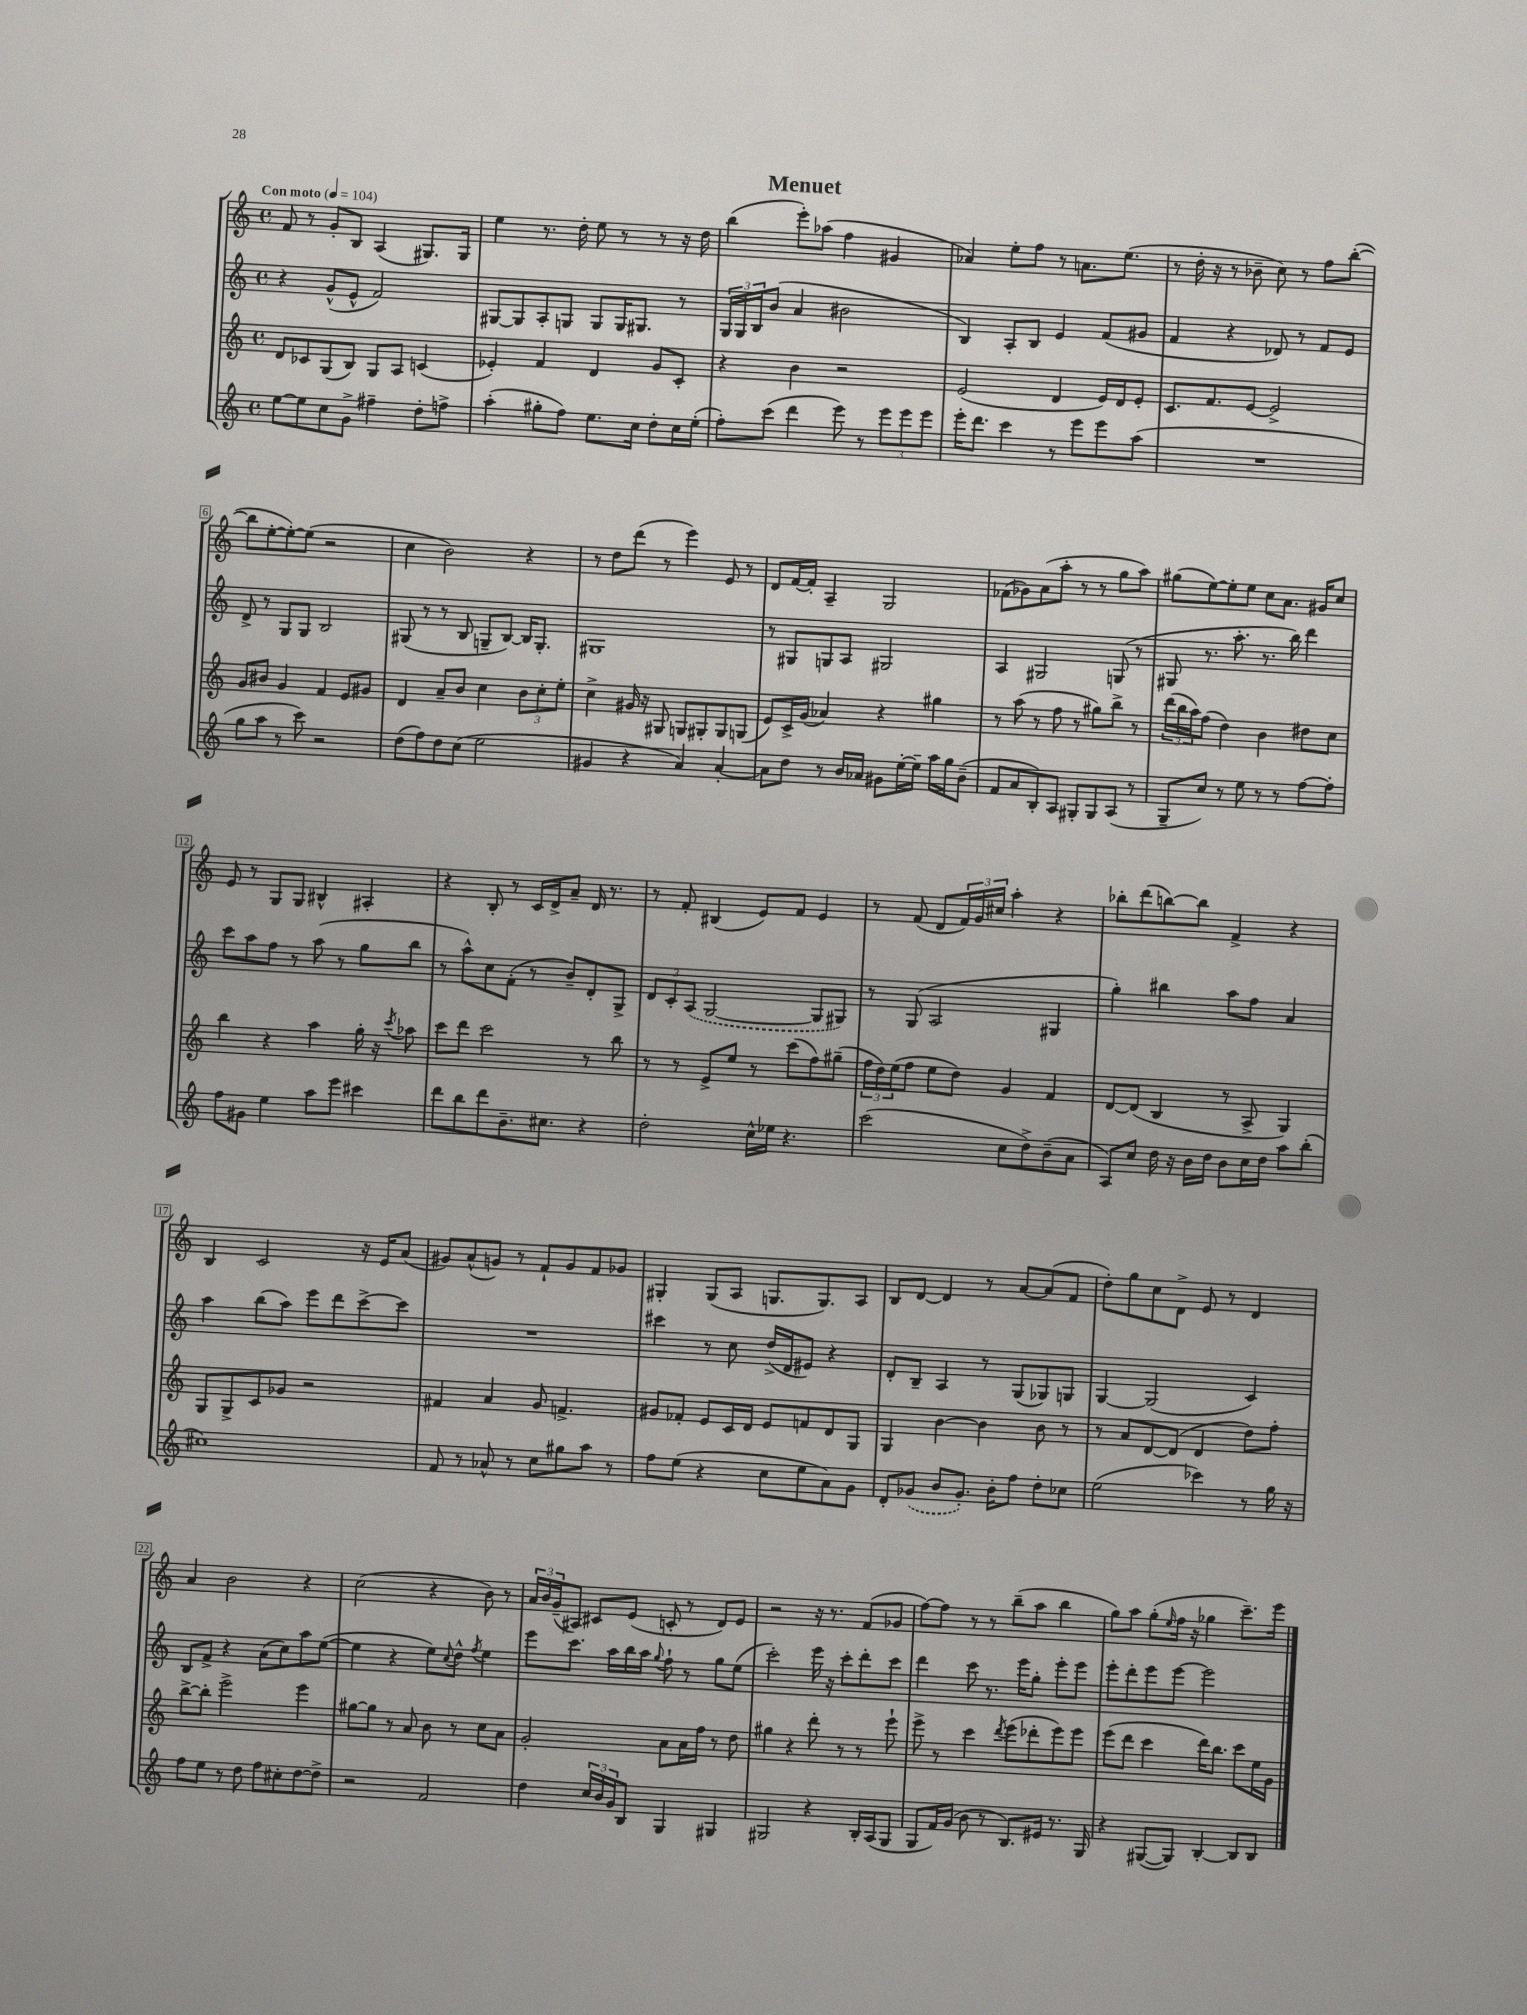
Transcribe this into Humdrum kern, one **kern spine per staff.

**kern	**kern	**kern	**kern
*staff4	*staff3	*staff2	*staff1
*clefG2	*clefG2	*clefG2	*clefG2
*k[]	*k[]	*k[]	*k[]
*M4/4	*M4/4	*M4/4	*M4/4
*met(c)	*met(c)	*met(c)	*met(c)
*MM104	*MM104	*MM104	*MM104
[8ee\L	8d/L	4r	8f/
8ee\]	8c-/	.	8r
8cc\	(8G/	(8g^^/L	8g'/L
8g^\J	8B/J)	8e^^/J	8B/J
4ff#~\	8G/L	2f/)	(4A/
.	8A/J	.	.
8dd'\L	(4c/	.	8.G#/L)
8ff^\J	.	.	.
.	.	.	16G#/Jk
=	=	=	=
(4aa'\	4e-'/)	[8G#/L	4ee\
.	.	8G#/]	.
8gg#'\L	4f/	8A'/	8.r
8ff\J)	.	8G/J	.
.	.	.	16dd'\
8.ee\L	4d/	8G/L	8ee\
.	.	16G/K	8r
16cc\Jk	.	8.G#/J	.
8dd'\L	8g/L	.	8r
16cc\L	8c'/J	8r	16r
(16ee'\JJ	.	.	16dd\
=	=	=	=
8ff'\L)	4r	24G/LL	(4bb\
.	.	24G/	.
.	.	24B/J	.
(8ccc\J	.	(8b/J	.
4ddd\	4b\	4a/	8eee'\L)
.	.	.	(8aa-\J
8eee\)	2r	2b#\	4ff\
8r	.	.	.
12eee\L	.	.	4g#/
12eee\	.	.	.
12eee\J	.	.	.
=	=	=	=
16eee'\LK	(2e/	4B/)	4a-/)
8.ddd\J	.	.	.
4ccc\	.	8A'/L	8ee'\L
.	.	8B/J	8ff\J
8r	4d/	4e/	8r
8eee\L	.	.	8.a\L
8eee\	16e/LL)	(8f/L	.
.	16d/J	.	(8.ee\J
(8aa\J	8e'/J	8g#/J	.
=	=	=	=
1r	8.c/L	4f/	8r
.	.	.	16dd'\
.	8.f/	.	16r
.	.	4r	8r
.	[8e/J	.	8b-~\
.	2e^/]	8d-/)	8cc\)
.	.	8r	8r
.	.	8f/L	8ff\L
.	.	8e/J	([8bb'\J
=	=	=	=
8gg\L	8g/L	8d^/	8bb\]L
8aa\J	8b#/J	8r	[8ee'\
8r	4g/	8G/L	8ee'\_)
8ccc\)	.	8G/J	(8ee\]J
2r	4f/	2B/	2r
.	8e/L	.	.
.	8g#/J	.	.
=	=	=	=
(8dd\L	4d/	(8G#/	4cc\
8ff\)	.	8r	.
8dd\	8a~/L	8r	2b\)
(8cc\J	8b/J	8B/	.
2ee\	4cc\	8G~/L	.
.	.	[8B/J)	.
.	12b\L	16B/]LK	4r
.	.	8.G'/J	.
.	12cc'\	.	.
.	12ee'\J	.	.
=	=	=	=
4g#/	4cc^\	1G#	8r
.	.	.	8dd\L
4r	16g#/	.	(8ddd\J
.	16r	.	.
.	8G#/	.	8r
4a/)	8G/L	.	4eee\)
.	8G#'/	.	.
[4a'/	8G#/	.	8e/
.	(8G/J	.	8r
=	=	=	=
8a\]L	8e/L)	8r	8d/L
8dd\J	16c^/L	8G#/L	[16f/L
.	(16g/JJ	.	16f'/]JJ
8r	4a-/)	8G/	4A~/
16b/LL	.	8A/J	.
16a-/JJ	.	.	.
8g#\L	4r	2G#/	2G/
[16ee'\L	.	.	.
16ee~\]JJ	.	.	.
16aa\LL	4gg#\	.	.
16gg\J	.	.	.
(8b~\J	.	.	.
=	=	=	=
8f/L	8r	4A/	(8f-\L
8a/	(8aa\	.	8g-\)
8B'/)	8r	2G#/	(8a\
8A/J	8ff\	.	8aa'\J
8G#'/L	8r	.	8r
8G#/	8gg#\L)	.	8r
(8A/J	8bb^\J	(8G/	8gg\L
8r	8r	8r	8aa\J)
=	=	=	=
8G~/L	(24ddd\LL	8G#/	(8gg#\L
.	24bb\	.	.
.	24aa\J)	.	.
8cc/J)	(8ff\J	8.r	[8ee\)
8r	4dd\)	.	8ee'\]
.	.	8.aa'\	.
8ee\	.	.	8ee\J
8r	4b\	8.r	8cc\L
8r	.	.	8.a\J
.	.	16bb\)	.
[8ff\L	8dd#\L	4ddd\	.
.	.	.	16g#/LK
8ff'\]J	8cc\J	.	8cc/J
=	=	=	=
8ff\L	4bb\	8ccc\L	8e/
8g#\J	.	8aa\	8r
4ee\	4r	8ff\J	8G/L
.	.	8r	8G/J
8aa\L	4aa\	(8aa\	4B#^^/
8eee\J	.	8r	.
4ccc#\	16gg'\	8gg\L	4A#'/
.	16r	.	.
.	8qccc/	.	.
.	8aa-\	8bb\J	.
=	=	=	=
8ddd\L	8ccc\L	8r	4r
8bb\	8ddd\J	8aa^^\L)	.
8ddd\	2ccc\	8cc\	8B'/
8.b~\	.	(8f'\J	8r
.	.	8r	16c/LL
8.cc#\J	.	.	16d^/J
.	.	8b~/L)	8a~/J
4r	8r	8d'/	16d/
.	.	.	8.r
.	8bb\	8G^/J	.
=	=	=	=
2dd'\	8r	12d/L	8r
.	.	12c'/	.
.	8r	.	8f'/
.	.	(12A/J	.
.	8e^/L	[2G/	(4B#/
.	8ee/J	.	.
16cc^^\LL	8r	.	8e/L)
16ee-\JJ	.	.	.
4.r	(8ccc\L	.	8f/J
.	8ff\)	8G/]L	4e/
.	(8gg#~\J	8G#/J)	.
=	=	=	=
(2ccc\	24ff\LL	8r	8r
.	24dd\)	.	.
.	(24ee\J	.	.
.	8ff\J	(8G/	(8f/
.	8ee\L	2A/	8d/L
.	8dd\J)	.	24f/L)
.	.	.	24g/
.	.	.	24cc#/JJ
8cc\L	4g/	.	4aa'\
8dd^\)	.	.	.
(8b~\	4f/	4G#/	4r
8a\J	.	.	.
=	=	=	=
8A/L)	[8d/L	4gg'\)	8bb-'\L
8cc/J	(8d/]J	.	(8ddd\
16dd\	4B/	4bb#\	[8bb\)
16r	.	.	.
16b\LL	.	.	8bb\]J
16dd\JJ	.	.	.
8b\L	8r	8aa\L	4f^/
16cc\L	8A^/	8ff\J	.
16dd\JJ	.	.	.
8aa\L	4G/)	4a/	4r
(8bb'\J	.	.	.
=	=	=	=
1cc#)	8G/L	4aa\	4B/
.	8G^/	.	.
.	8c/	(8bb\L	2c/
.	8g-/J	8aa\J)	.
.	2r	8eee\L	.
.	.	8ddd\	.
.	.	[8ccc^\	16r
.	.	.	16e/LK
.	.	8ccc\]J	(8a/J
=	=	=	=
8f/	4f#/	1r	8g#/L)
8r	.	.	(8a^^/
8a-^^/	4a/	.	8g/J)
8r	.	.	8r
8cc\L	8g/	.	8f`/L
8gg#\	4.f^/	.	8g/
8aa\J	.	.	8f/
8r	.	.	8g-/J
=	=	=	=
8ff\L	8g#/L	4ccc#\	4G#'/
(8ee\J	8f-'/J	.	.
4r	8e/L	8r	(8G#/L
.	16c/L	8cc\	8A/J
.	16d/JJ	.	.
8cc\L	8e/L	(16dd^/LL	8.G/L
.	.	16d/J	.
8ee\	8f/	8e#/J)	.
.	.	.	8.G/)
8a\)	8d/	4r	.
8g\J	8G/J	.	8A/J
=	=	=	=
8d'/L	4G/	8d'/L	8B/L
(8g-/J	.	8B~/J	[8d/J
8b/L	[4b\	4A/	4d/]
8.g-'/J)	.	.	.
.	4b\]	8r	8r
16b'\LK	.	.	.
8ff\J	.	(8G/L	[8a/L
8dd'\L	8b\	8G-/)	(8a/]
8cc-\J	8r	8G/J	8f/J
=	=	=	=
(2ee\	8r	[4G/	8dd'\L)
.	8a/L	.	8gg\
.	[8d/	(2G/]	8cc\
.	(8d/]J	.	8d^\J
4ccc-\)	4d/	.	8e/
.	.	.	8r
8r	8dd\L)	4c/)	4d/
16gg\	8ff'\J	.	.
16r	.	.	.
=	=	=	=
8ff\L	[8bb^\L	8B/L	4a/
8ee\J	8bb'\]J	8f^/J	.
8r	2eee^\	4r	2b\
8dd\	.	.	.
8ff\L	.	(8a\L	.
8cc#'\	.	8cc\)	.
[8dd\	4eee\	8aa\	4r
8dd^\]J	.	([8ee\J	.
=	=	=	=
2r	[8gg#\L	4ee\]	(2cc\
.	8gg#\]J	.	.
.	8r	4r	.
.	8a/	.	.
2f/	8b\	8ee\L)	4r
.	.	8qqcc/	.
.	8r	8dd^^\J	.
.	.	8qff/	.
.	8cc\L	4ee\	8b\)
.	8a\J	.	8r
=	=	=	=
4dd\	2g'/	8eee\L	24a/LL
.	.	.	24b/
.	.	.	(24g~/J
.	.	8.ccc\J	8A#/J)
24cc/LL	.	.	8c#/L
24b/	.	.	.
.	.	16aa\LL	.
24g/J	.	.	.
8B/J	.	16bb\	(8e/J
.	.	16aa\JJ	.
.	.	8qqgg/	.
4G/	8a\L	8ff`\	8c'/
.	16a\L	8r	8r
.	16ff\JJ	.	.
4G#/	8r	8gg\L	8d/L)
.	8dd\	(8ee\J	8e/J
=	=	=	=
2G#/	4gg#\	2ccc'\)	2r
.	4r	.	.
4r	8ddd'\	16eee\	16r
.	.	16r	8.r
.	8r	8ccc'\L	.
16B'/LL	8r	8ddd'\	(8f/L
(16A/J	.	.	.
8G#/J	8eee`\	8ccc\J	8g-/J
=	=	=	=
8G/L	8eee^\	4ddd\	[8ff\L)
16f/L)	8r	.	8ff\]J
(16g/JJ	.	.	.
8b\	4ccc\	8ccc\	8r
8r	.	8.r	8r
.	8qddd/	.	.
8.B/L)	(8eee\L	.	(8bb~\L
.	.	16eee\LK	.
.	8ddd-'\	8gg'\J	8aa\J
16e#/Jk	.	.	.
8.r	8eee\)	8eee'\L	4bb\
.	8eee\J	8eee\J	.
16G/	.	.	.
=	=	=	=
4r	(8eee\L	8eee'\L	8gg\L)
.	8ddd\J	8ddd'\	8aa\J
([8G#/L	4ccc\	8eee\	(8gg'\L
.	.	.	16qqee/
8G#/]J)	.	[8eee\J	16ff\Jk
.	.	.	16r
[4B'/	16ddd\LK)	2eee\]	4gg-\
.	8.bb\J	.	.
8B/]L	8ccc\L	.	8.ccc~\L)
8B/J	16ee\L	.	.
.	16g\JJ	.	16eee\Jk
==	==	==	==
*-	*-	*-	*-
